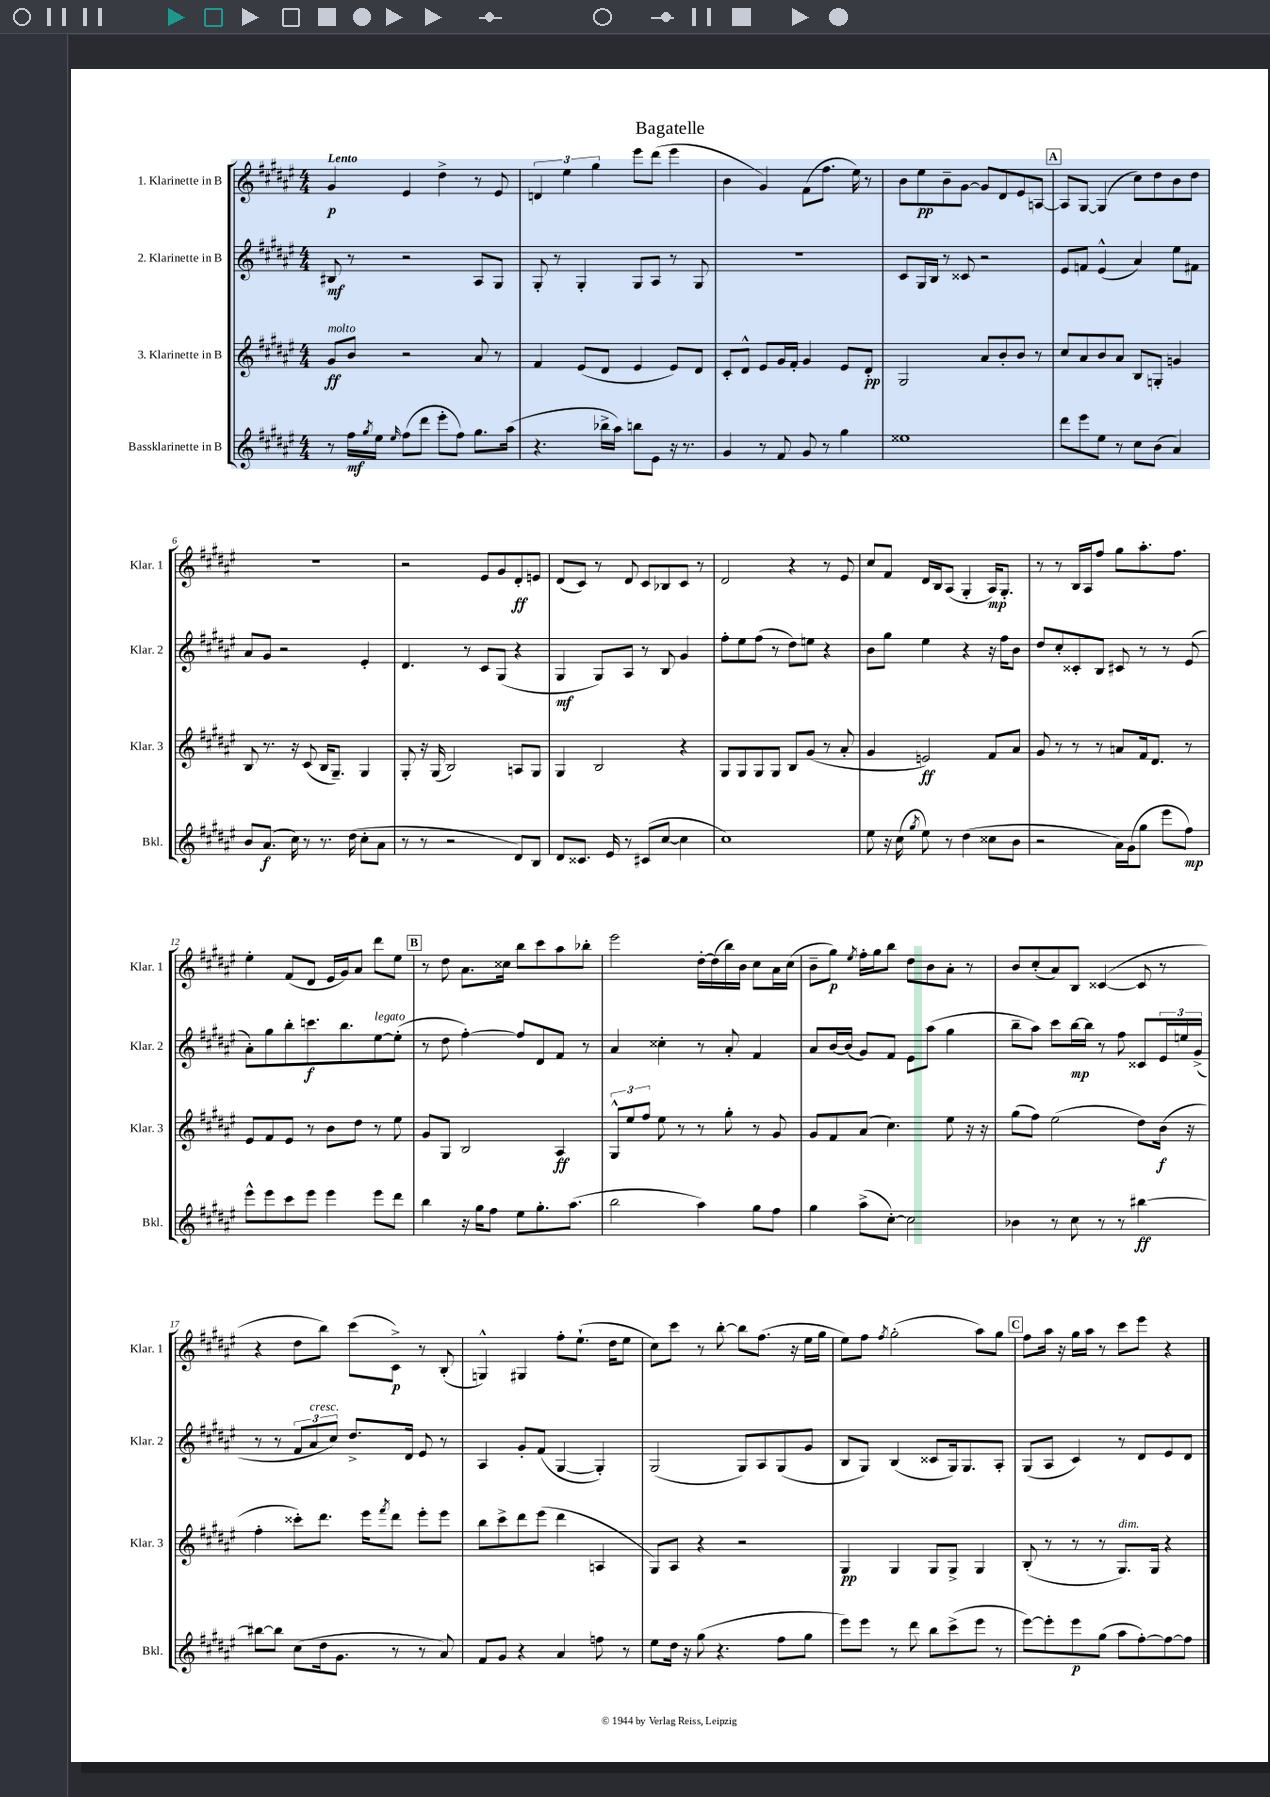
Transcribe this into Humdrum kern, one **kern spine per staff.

**kern	**kern	**kern	**kern
*staff4	*staff3	*staff2	*staff1
*clefG2	*clefG2	*clefG2	*clefG2
*k[f#c#g#d#a#e#]	*k[f#c#g#d#a#e#]	*k[f#c#g#d#a#e#]	*k[f#c#g#d#a#e#]
*M4/4	*M4/4	*M4/4	*M4/4
8r	8g#	8B#	4g#
16ff#	8b	8r	.
8qgg#	.	.	.
16ee#	.	.	.
16qqee#	.	.	.
(8ff#	2r	2r	4e#
8ddd#	.	.	.
8eee#'	.	.	4dd#^
8ff#)	.	.	.
8.gg#	8a#	8A#	8r
.	8r	8G#	8e#
(16aa#	.	.	.
=	=	=	=
4.r	4f#	8G#'	6d
.	.	8r	.
.	.	.	6ee#
.	(8e#	4G#'	.
.	.	.	6gg#
16bb-^	8d#	.	.
16aa#)	.	.	.
8bb	4e#	8G#	8eee#
8e#	.	8A#	(8ddd#
16r	8e#)	8r	4eee#
8.r	.	.	.
.	8d#	8G#	.
=	=	=	=
4g#	8c#'	1r	4b
.	8d#^^	.	.
8r	8e#	.	4g#)
8f#	16g#	.	.
.	16f#'	.	.
8g#	4g#	.	(8f#
8r	.	.	8.ff#
4gg#	8e#	.	.
.	.	.	16ee#)
.	8d#'	.	8r
=	=	=	=
1ee##	2G#	8c#	8b
.	.	16G#	8ee#
.	.	16B	.
.	.	8r	8b~
.	.	8c##	[8g#
.	8a#	2r	8g#]
.	8b'	.	8d#
.	8b	.	8e#
.	8r	.	[8A
=	=	=	=
8ddd#	8cc#	8e#	8A]
8eee#	8a#	8f	[8G#
8ee#	8b	(4e#^^	(4G#]
8r	8a#	.	.
8cc#	8B	4a#)	8cc#)
(8b	8G'	.	8dd#
4a#)	4g	8ee#	8b
.	.	8f#	8dd#
=	=	=	=
8b	8B	8a#	1r
(8.a#	8.r	8g#	.
.	.	2r	.
16cc#)	16r	.	.
8r	(8c#	.	.
8.r	16B	.	.
.	8.G#~)	.	.
(16dd#	.	.	.
8cc#'	4G#	4e#'	.
8a#	.	.	.
=	=	=	=
8r	8G#'	4.d#	2r
8r	16r	.	.
.	(16G#	.	.
2r	2B)	.	.
.	.	8r	.
.	.	8c#	8e#
.	.	(8G#	8g#
8d#)	8A	4r	8d#'
8B	8G#	.	8e
=	=	=	=
8d#	4G#	4G#	(8d#
8.c##	.	.	8c#)
.	2B	8G#)	8r
16e#	.	.	.
8r	.	8A#	8d#
(8c#	.	8r	8c#
[8cc#	.	8B	8B-
4cc#]	4r	4g#	8c#
.	.	.	8r
=	=	=	=
1cc#)	8G#	8ff#'	2d#
.	8G#	8ee#	.
.	8G#	(8ff#	.
.	8G#	8r	.
.	8B	8dd#)	4r
.	(8g#	8ee	.
.	8r	4r	8r
.	8a#'	.	8e#
=	=	=	=
8ee#	4g#	8b	8cc#
16r	.	8gg#	8f#
(16cc#	.	.	.
8qgg#	.	.	.
8ee#)	2e)	4ee#	16d#
.	.	.	16B
8r	.	.	(8A#
(4dd#	.	4r	4G#'
8cc##	8f#	16r	16A#)
.	.	16ff#	8.G#'
8b	8a#	8b	.
=	=	=	=
2r	8g#	8dd#	8r
.	8r	8cc#'	8r
.	8r	8c##'	16B
.	.	.	16A#
.	8r	8B	8ff#
16a#)	8a	8c#	8gg#
(16g#	.	.	.
8gg#	16f#	8r	8.aa#'
.	8.d#	.	.
8eee#	.	8r	.
.	.	.	8.ff#
8ff#)	8r	(8e#	.
=	=	=	=
8eee#^^	8e#	8a#')	4ee#'
8eee#	8f#	8gg#	.
8ccc#	8e#	8bb'	(8f#
8eee#	8r	8.ccc	8d#
4eee#	8b	.	16e#
.	.	8.bb	16g#)
.	8dd#	.	8a#
8eee#	8r	[8ee#	8ddd#
8ddd#	8ee#	(8ee#']	8ee#
=	=	=	=
4bb	8g#	8r	8r
.	8G#	8dd#	8dd#
16r	2B	[4ff#')	8.a#
16gg#	.	.	.
8ff#	.	.	.
.	.	.	16cc##
8ee#	.	8ff#]	8bb
8.gg#'	.	8d#	8ccc#
.	4A#	8f#	8aa#
(8.aa#	.	.	.
.	.	8r	8bb-'
=	=	=	=
2bb	12G#^^	4a#	2eee#
.	12ee#	.	.
.	12ff#	.	.
.	8ee#	4cc##'	.
.	8r	.	.
4aa#)	8r	8r	[16dd#'
.	.	.	(16dd#]
.	8gg#'	8a#'	16bb)
.	.	.	16b
8gg#	8r	4f#	8cc#
8ff#	8g#	.	16a#
.	.	.	(16cc#
=	=	=	=
4gg#	8g#	8a#	8b~
.	8f#	[16b	8gg#)
.	.	(16b]	.
.	.	.	8qee#
(8aa#^	(8a#	8g#)	16ff#'
.	.	.	16gg#
[8cc#')	4.cc#)	8f#	8bb
2cc#]	.	8e#	8dd#
.	.	(8aa#	8b
.	8ee#	4gg#	8a#'
.	16r	.	8r
.	16r	.	.
=	=	=	=
4b-	(8gg#	8bb~	8b
.	8ff#)	8aa#)	(8cc#'
8r	(2ee#	8ccc#	8a#)
8cc#	.	[16bb	8B
.	.	16bb]	.
8r	.	8r	([4c##
8r	.	8ff#	.
[4bb#	8dd#)	8c##	8c##]
.	(16b	24e#	8r
.	.	24ee	.
.	16r	.	.
.	.	(24g#^	.
=	=	=	=
8bb#_	4ff#'	8r	4r
8bb#]	.	8r	.
(8cc#	8ccc##')	12f#	8dd#
.	.	12a#	.
16dd#	8.ddd#	.	8bb)
.	.	12cc#)	.
8.g#	.	.	.
.	.	8.dd#^	(8ccc#
.	16eee#	.	.
.	8qfff#	.	.
8r	8ddd#	.	8c#^)
.	.	16d#	.
8r	8eee#'	8e#	8r
8a#)	8eee#	8r	(8B'
=	=	=	=
8f#	8bb	4A#	4G^^)
8g#	8ccc#^	.	.
4r	8ddd#	8g#'	4G#
.	(8eee#	(8f#	.
4a#	4ddd#	[4G#	8ff#'
.	.	.	(8.ee#`
8ff	4A	4G#'])	.
.	.	.	16dd#
8r	.	.	8ee#
=	=	=	=
8ee#	8G#)	(2G#	8cc#)
16dd#	8A#	.	8ccc#
16r	.	.	.
(8gg#	4r	.	8r
4.r	.	.	[8bb'
.	2r	8G#)	8bb]
.	.	8A#	(8.ff#
8ff#	.	(8G#	.
.	.	.	16r
8gg#	.	8g#	16ee#
.	.	.	16gg#
=	=	=	=
8eee#)	4G#	8B	8ee#)
8eee#	.	8G#)	8ff#
.	.	.	8qff#
8r	4G#	(4B	(2gg#'
8ddd#	.	.	.
8bb	8G#	8c##	.
(8ccc#^	8G#^	16G#)	.
.	.	8.G#	.
8eee#	4G#	.	8aa#)
8r	.	8A#'	8gg#
=	=	=	=
[8eee#)	(8B'	(8G#	8ff#
8eee#']	8r	8A#	16aa#
.	.	.	16r
8eee#	8r	4c#)	16gg#
.	.	.	16aa#
(8gg#	8r	.	8r
8aa#	8.G#)	8r	8ccc#
[8ff#')	.	8d#	8eee#
.	16G#	.	.
8ff#_	4r	8e#	4r
8ff#]	.	8d#	.
==	==	==	==
*-	*-	*-	*-
